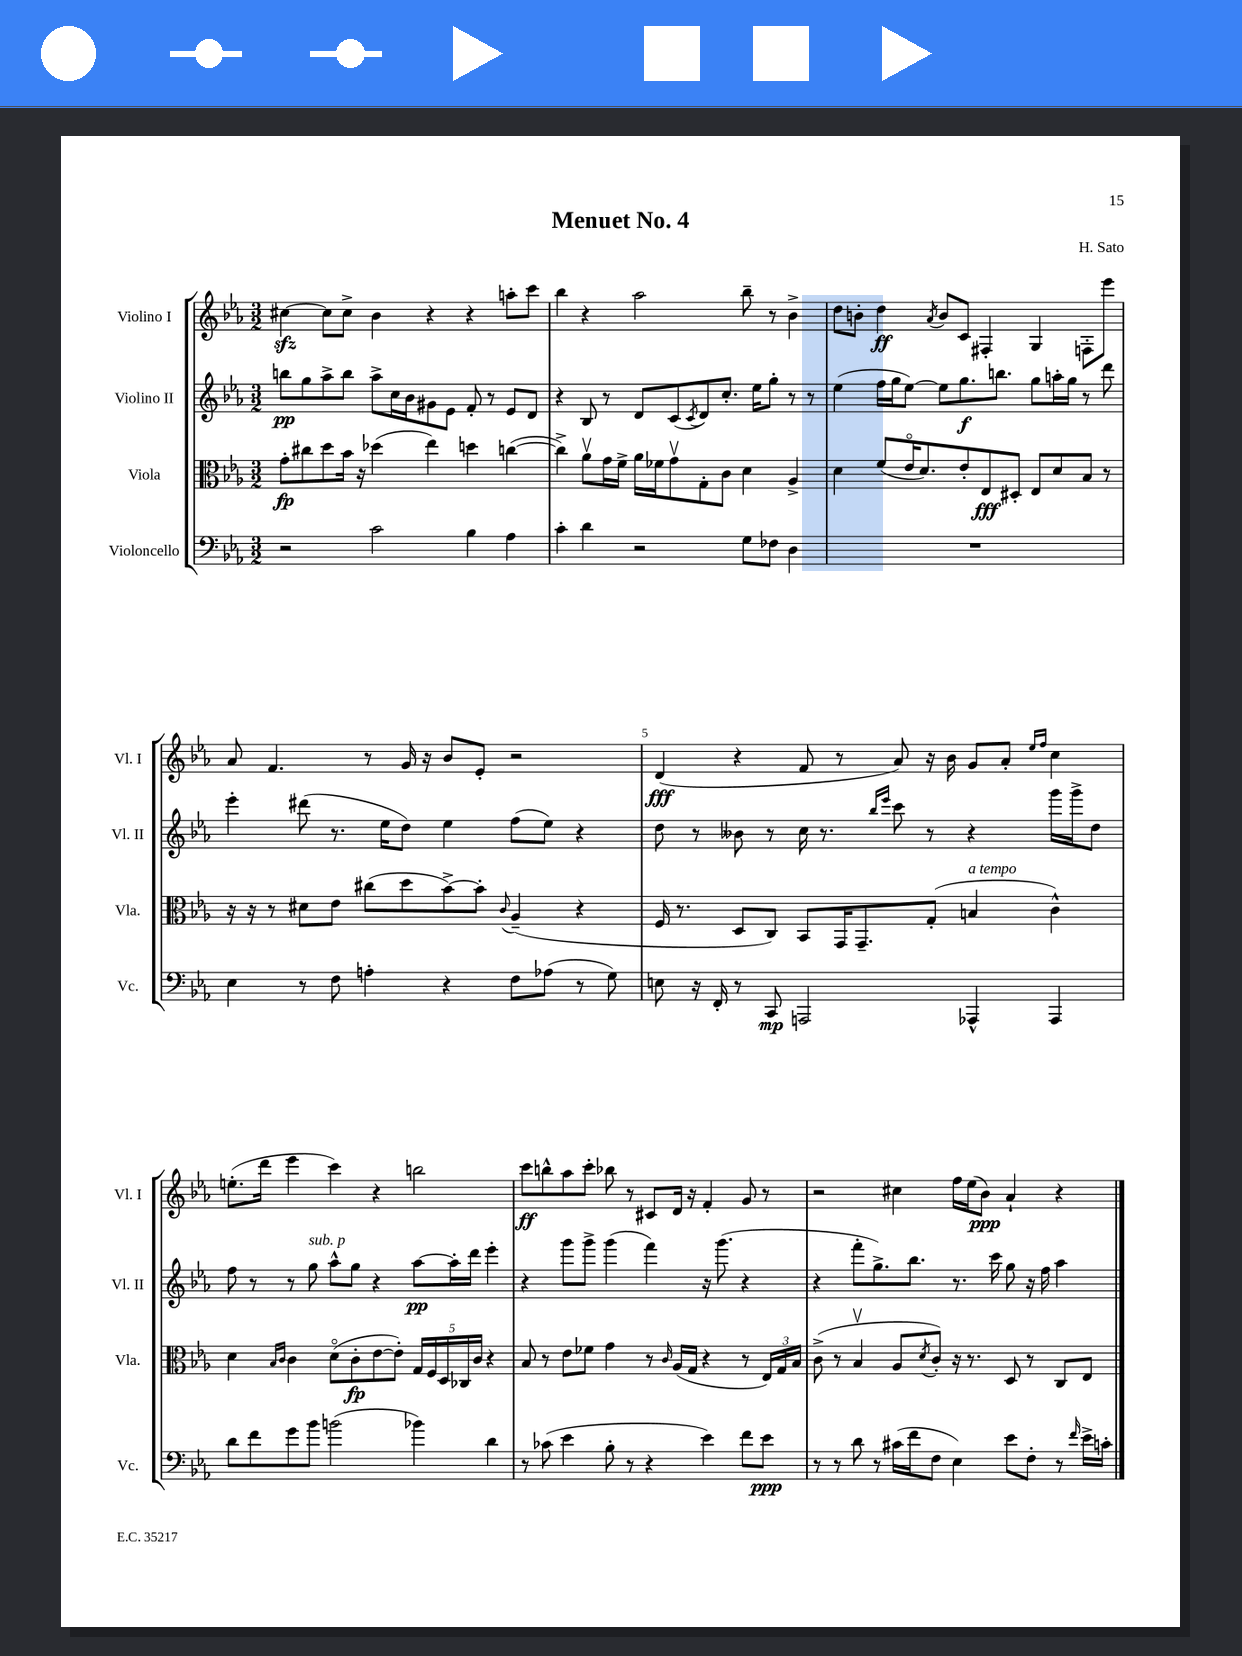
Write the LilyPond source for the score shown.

\header { title = "Menuet No. 4" composer = "H. Sato" }
<<
\new StaffGroup <<
\new Staff = "s0" \with { instrumentName = "Violino I" shortInstrumentName = "Vl. I" } {
    \clef treble \key ees \major \numericTimeSignature \time 3/2
    cis''4~\sfz cis''8 cis''8-> bes'4 r4 r4 a''8-. c'''8 |
    bes''4 r4 aes''2 bes''8-- r8 bes'4-> |
    d''8 b'8-. d''4\ff \acciaccatura { aes'8 } b'8 c'8 fis4-. g4 f8-. ees'''8 |
    aes'8 f'4. r8 g'16 r16 bes'8 ees'8-. r2 |
    d'4\fff( r4 f'8 r8 aes'8) r16 bes'16 g'8 aes'8-. \grace { ees''16 f''16 } c''4 |
    e''8.-.( d'''16 ees'''4 c'''4) r4 b''2 |
    c'''8\ff b''8-^ aes''8 c'''8-. bes''8 r8 cis'8 d'16 r16 f'4-. g'8 r8 |
    r2 cis''4 f''16 ees''16( bes'8\ppp) aes'4-! r4 \bar "|." |
}
\new Staff = "s1" \with { instrumentName = "Violino II" shortInstrumentName = "Vl. II" } {
    \clef treble \key ees \major \numericTimeSignature \time 3/2
    b''8\pp g''8 aes''8-> b''8 aes''8-> c''16 bes'16 gis'8 ees'8 f'8-. r8 ees'8 d'8 |
    r4 bes8 r8 d'8 c'8( \acciaccatura { c'8 } d'8) c''8.-. ees''16 g''8-. r8 r8 |
    ees''4( f''16 g''16 ees''8~) ees''8 g''8.\f b''8. g''8 a''16-. g''16 r8 d'''8 |
    ees'''4-. dis'''8( r8. ees''16 d''8) ees''4 f''8( ees''8) r4 |
    d''8 r8 beses'8 r8 c''16 r8. \grace { bes''16 ees'''16 } c'''8 r8 r4 g'''16 g'''16-> d''8 |
    f''8 r8 r8 g''8^\markup { \italic "sub. p" } aes''8-^ g''8 r4 aes''8~\pp aes''16-. d'''16 ees'''4-. |
    r4 g'''8 g'''8-> g'''4( f'''4) r16 g'''8.( r4 |
    r4 f'''8-. g''8.->) bes''8. r8. c'''16 g''8 r16 f''16 aes''4 \bar "|." |
}
\new Staff = "s2" \with { instrumentName = "Viola" shortInstrumentName = "Vla." } {
    \clef alto \key ees \major \numericTimeSignature \time 3/2
    g'8-.\fp cis''8 d''8 bes'16 r16 des''4( ees''4) d''4 c''4~( |
    c''4->) aes'8\upbow g'16 f'16-> aes'16 fes'16 g'8\upbow g8-. c'8 d'4 aes4-> |
    d'4 f'8( ees'16\flageolet d'8.) ees'8-. ees8\fff dis8-. ees8 d'8 bes8 r8 |
    r16 r16 r8 dis'8 ees'8 cis''8( d''8 bes'8~->) bes'8-. \appoggiatura { c'8 } aes4--( r4 |
    f16 r8. d8 c8) bes,8 g,16 g,8.-- g8-.( b4^\markup { \italic "a tempo" } c'4-^) |
    d'4 \grace { bes16 c'16 } c'4 d'8\flageolet( c'8-.\fp ees'8~ ees'8-.) \tuplet 5/4 { g16 f16 d16 ces16 c'16 } r4 |
    bes8 r8 ees'8 fes'8 g'4 r8 \grace { c'16 } aes16( g16 r4 r8 \tuplet 3/2 { ees16) g16 bes16 } |
    c'8->( r8 bes4\upbow aes8 \acciaccatura { d'8 } c'8-.) r16 r8. d8 r8 c8 ees8 \bar "|." |
}
\new Staff = "s3" \with { instrumentName = "Violoncello" shortInstrumentName = "Vc." } {
    \clef bass \key ees \major \numericTimeSignature \time 3/2
    r2 c'2 bes4 aes4 |
    c'4-. d'4 r2 g8 fes8 d4 |
    R1. |
    ees4 r8 f8 a4-. r4 f8 aes8( r8 g8) |
    e8 r16 f,16-. r8 c,8\mp a,,2 aes,,4-^ aes,,4 |
    d'8 f'8 g'8 bes'8 b'2( bes'4) d'4 |
    r8 ces'8( ees'4 bes8-. r8 r4 ees'4) f'8 ees'8\ppp |
    r8 r8 d'8 r8 cis'16( f'16 f8 ees4) ees'8 f8-. r8 \grace { f'16 } ees'16-> c'16-. \bar "|." |
}
>>
>>
\layout { \context { \Score \override BarNumber.break-visibility = ##(#f #t #t) barNumberVisibility = #(every-nth-bar-number-visible 5) } }
